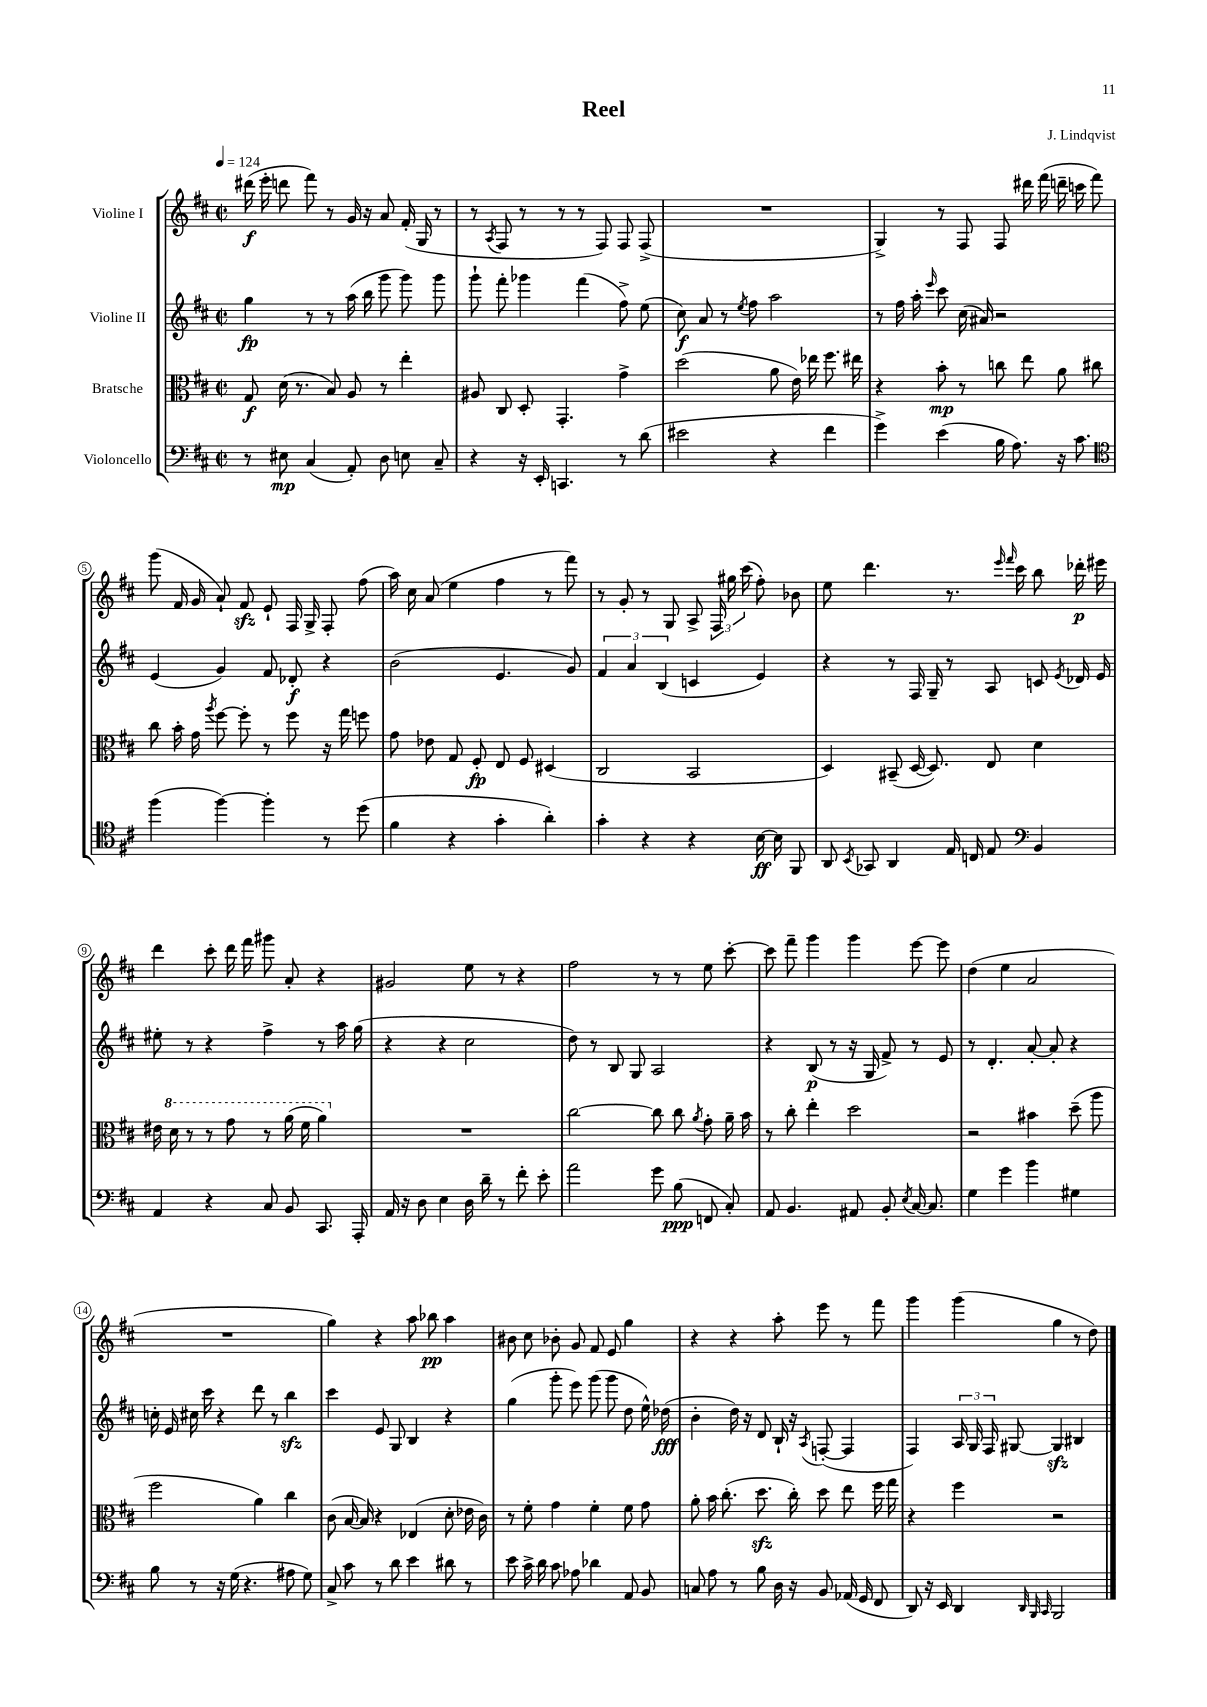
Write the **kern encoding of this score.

**kern	**dynam	**kern	**dynam	**kern	**dynam	**kern	**dynam
*part4	*part4	*part3	*part3	*part2	*part2	*part1	*part1
*staff4	*staff4	*staff3	*staff3	*staff2	*staff2	*staff1	*staff1
*I"Violoncello	*	*I"Bratsche	*	*I"Violine II	*	*I"Violine I	*
*clefF4	*	*clefC3	*	*clefG2	*	*clefG2	*
*k[f#c#]	*	*k[f#c#]	*	*k[f#c#]	*	*k[f#c#]	*
*M2/2	*	*M2/2	*	*M2/2	*	*M2/2	*
*met(c|)	*	*met(c|)	*	*met(c|)	*	*met(c|)	*
*MM124	*	*MM124	*	*MM124	*	*MM124	*
=1	=1	=1	=1	=1	=1	=1	=1
8r	.	8G/	f	4gg\	fp	(16ddd#X\	f
.	.	.	.	.	.	16eee'\	.
8E#X\	mp	(16d\	.	.	.	8dddn\	.
.	.	8.r	.	.	.	.	.
(4C#/	.	.	.	8r	.	8fff#\)	.
.	.	8B/)	.	8r	.	8r	.
8AA'/)	.	8A/	.	(16aa\	.	16g/	.
.	.	.	.	16bb\	.	16r	.
8D\	.	8r	.	8ggg\	.	8a/	.
8En\	.	4ee'\	.	8ggg\)	.	(16f#'/	.
.	.	.	.	.	.	16G/	.
8C#~/	.	.	.	8ggg\	.	8r	.
=2	=2	=2	=2	=2	=2	=2	=2
4r	.	8A#X/	.	8ggg`\	.	8r	.
.	.	.	.	.	.	8qA/	.
.	.	8C#/	.	8fff#'\	.	8F#/	.
16r	.	8D'/	.	4ggg-X\	.	8r	.
16EE'/	.	.	.	.	.	.	.
4.CCn/	.	4.GG'/	.	.	.	8r	.
.	.	.	.	(4fff#\	.	8r	.
.	.	.	.	.	.	8F#/)	.
8r	.	4g^\	.	8ff#^\)	.	8F#/	.
(8d\	.	.	.	(8ee\	.	(8F#^/	.
=3	=3	=3	=3	=3	=3	=3	=3
2e#X\	.	(2dd\	.	8cc#\)	f	1r	.
.	.	.	.	8a/	.	.	.
.	.	.	.	8r	.	.	.
.	.	.	.	8qee/	.	.	.
.	.	.	.	8ff#\	.	.	.
4r	.	8a\	.	2aa\	.	.	.
.	.	16e\)	.	.	.	.	.
.	.	16ee-X\	.	.	.	.	.
4f#\	.	8.ff#\	.	.	.	.	.
.	.	16ee#X\	.	.	.	.	.
=4	=4	=4	=4	=4	=4	=4	=4
4g^\)	.	4r	.	8r	.	4G^/)	.
.	.	.	.	16ff#\	.	.	.
.	.	.	.	16aa'\	.	.	.
.	.	.	.	16qqeee/	.	.	.
(4e\	.	8b'\	mp	8ccc#\	.	8r	.
.	.	8r	.	(16cc#\	.	8F#/	.
.	.	.	.	16a#X/)	.	.	.
16B\	.	8ccn\	.	2r	.	8F#/	.
8.A\)	.	.	.	.	.	.	.
.	.	8ee\	.	.	.	16ddd#X\	.
.	.	.	.	.	.	(16fff#\	.
16r	.	8a\	.	.	.	16dddn~\	.
8.c#\	.	.	.	.	.	16cccn\	.
.	.	8cc#X\	.	.	.	8fff#\)	.
!!LO:LB:g=z
=5	=5	=5	=5	=5	=5	=5	=5
*clefC4	*	*	*	*	*	*	*
(4ff#\	.	8cc#\	.	(4e/	.	(8ggg\	.
.	.	16b'\	.	.	.	16f#/	.
.	.	16g\	.	.	.	16g/	.
.	.	8qaa/	.	.	.	.	.
[4ff#\)	.	[8ff#\	.	4g/)	.	8a`/)	.
.	.	8ff#'\]	.	.	.	8f#zz/	.
4ff#'\]	.	8r	.	8f#/	.	8e`/	.
.	.	8ff#\	.	8d-X'/	f	16F#/	.
.	.	.	.	.	.	16G^/	.
8r	.	16r	.	4r	.	8F#'/	.
.	.	16gg\	.	.	.	.	.
(8dd\	.	8ffn\	.	.	.	(8ff#\	.
=6	=6	=6	=6	=6	=6	=6	=6
4f#\	.	8g\	.	(2b\	.	16aa\)	.
.	.	.	.	.	.	16cc#\	.
.	.	8e-X\	.	.	.	(8a/	.
4r	.	8G/	.	.	.	4ee\	.
.	.	8F#'/	fp	.	.	.	.
4g'\	.	8E/	.	4.e/	.	4ff#\	.
.	.	8F#/	.	.	.	.	.
4a'\)	.	(4D#X/	.	.	.	8r	.
.	.	.	.	8g/)	.	8fff#\)	.
=7	=7	=7	=7	=7	=7	=7	=7
4g'\	.	2C#/	.	6f#/	.	8r	.
.	.	.	.	.	.	8g'/	.
.	.	.	.	6a/	.	.	.
4r	.	.	.	.	.	8r	.
.	.	.	.	(6B/	.	.	.
.	.	.	.	.	.	8G/	.
4r	.	2BB/	.	4cn/	.	8A^/	.
.	.	.	.	.	.	24F#/	.
.	.	.	.	.	.	24gg#X\	.
.	.	.	.	.	.	(24ccc#\	.
[16B\	ff	.	.	4e/)	.	8ff#'\)	.
16B\]	.	.	.	.	.	.	.
8FF#/	.	.	.	.	.	8b-X\	.
=8	=8	=8	=8	=8	=8	=8	=8
8AA/	.	4D/)	.	4r	.	8ee\	.
8qBB/	.	.	.	.	.	.	.
8GG-X/	.	.	.	.	.	4.ddd\	.
4AA/	.	(8BB#X~/	.	8r	.	.	.
.	.	[16D/	.	16F#/	.	.	.
.	.	8.D/])	.	16G~/	.	.	.
16E/	.	.	.	8r	.	8.r	.
16Cn/	.	.	.	.	.	.	.
8E/	.	8E/	.	8A/	.	.	.
.	.	.	.	.	.	16qqeee/	.
.	.	.	.	.	.	16qqfff#/	.
.	.	.	.	.	.	16ccc#\	.
*clefF4	*	*	*	*	*	*	*
4BB/	.	4d\	.	8cn/	.	8bb\	.
.	.	.	.	8qe/	.	.	.
.	.	.	.	16d-X/	.	16ddd-X'\	p
.	.	.	.	16e/	.	16eee#X\	.
!!LO:LB:g=z
=9	=9	=9	=9	=9	=9	=9	=9
4AA/	.	16e#X\	.	8ee#X'\	.	4ddd\	.
*	*	*8va	*	*	*	*	*
.	.	16dd\	.	.	.	.	.
.	.	8r	.	8r	.	.	.
4r	.	8r	.	4r	.	8ccc#'\	.
.	.	8gg\	.	.	.	16ddd\	.
.	.	.	.	.	.	16fff#\	.
8C#/	.	8r	.	4ff#^\	.	8ggg#X\	.
8BB/	.	(16aa\	.	.	.	8a'/	.
.	.	16ff#\	.	.	.	.	.
8.CC#/	.	4aa\)	.	8r	.	4r	.
.	.	.	.	16aa\	.	.	.
16AAA'/	.	.	.	(16gg\	.	.	.
=10	=10	=10	=10	=10	=10	=10	=10
*	*	*X8va	*	*	*	*	*
16AA/	.	1r	.	4r	.	2g#X/	.
16r	.	.	.	.	.	.	.
8D\	.	.	.	.	.	.	.
4E\	.	.	.	4r	.	.	.
16D\	.	.	.	2cc#\	.	8ee\	.
16d~\	.	.	.	.	.	.	.
8r	.	.	.	.	.	8r	.
8f#'\	.	.	.	.	.	4r	.
8e'\	.	.	.	.	.	.	.
=11	=11	=11	=11	=11	=11	=11	=11
2a\	.	[2cc#\	.	8dd\)	.	2ff#\	.
.	.	.	.	8r	.	.	.
.	.	.	.	8B/	.	.	.
.	.	.	.	8G/	.	.	.
8g\	.	8cc#\]	.	2A/	.	8r	.
(8B\	ppp	8cc#\	.	.	.	8r	.
.	.	8qa/	.	.	.	.	.
8FFn/	.	8g'\	.	.	.	8ee\	.
8C#'/)	.	16a~\	.	.	.	[8ccc#'\	.
.	.	16b\	.	.	.	.	.
=12	=12	=12	=12	=12	=12	=12	=12
8AA/	.	8r	.	4r	.	8ccc#\]	.
4.BB/	.	8cc#'\	.	.	.	8fff#~\	.
.	.	4ee'\	.	(8B/	p	4ggg\	.
.	.	.	.	8r	.	.	.
8AA#X/	.	2dd\	.	16r	.	4ggg\	.
.	.	.	.	16G/	.	.	.
8BB'/	.	.	.	8f#^/)	.	.	.
8qE/	.	.	.	.	.	.	.
[16C#/	.	.	.	8r	.	[8eee\	.
8.C#/]	.	.	.	.	.	.	.
.	.	.	.	8e/	.	8eee\]	.
=13	=13	=13	=13	=13	=13	=13	=13
4G\	.	2r	.	8r	.	(4dd\	.
.	.	.	.	4.d'/	.	.	.
4g\	.	.	.	.	.	4ee\	.
4b\	.	4b#X\	.	[8a'/	.	2a/	.
.	.	.	.	8a'/]	.	.	.
4G#X\	.	(8dd~\	.	4r	.	.	.
.	.	8aa\	.	.	.	.	.
!!LO:LB:g=z
=14	=14	=14	=14	=14	=14	=14	=14
8B\	.	2ff#\	.	16ccn'\	.	1r	.
.	.	.	.	16e/	.	.	.
8r	.	.	.	16cc#X\	.	.	.
.	.	.	.	16ccc#\	.	.	.
16r	.	.	.	4r	.	.	.
(16G\	.	.	.	.	.	.	.
4.r	.	.	.	.	.	.	.
.	.	4a\)	.	8ddd\	.	.	.
.	.	.	.	8r	.	.	.
8A#X\	.	4cc#\	.	4bbzz\	.	.	.
8G\)	.	.	.	.	.	.	.
=15	=15	=15	=15	=15	=15	=15	=15
8C#^/	.	(8c#\	.	4ccc#\	.	4gg\)	.
8c#\	.	[16B/	.	.	.	.	.
.	.	16B/])	.	.	.	.	.
8r	.	4r	.	8e/	.	4r	.
8d\	.	.	.	8G/	.	.	.
4e\	.	(4E-X/	.	4B/	.	8aa\	.
.	.	.	.	.	.	8bb-X\	pp
8d#X\	.	8d'\	.	4r	.	4aa\	.
8r	.	16e-X\	.	.	.	.	.
.	.	16c#\)	.	.	.	.	.
=16	=16	=16	=16	=16	=16	=16	=16
8e\	.	8r	.	(4gg\	.	8b#X\	.
16c#^\	.	8f#'\	.	.	.	8cc#\	.
16d\	.	.	.	.	.	.	.
8c#\	.	4g\	.	8ggg'\	.	8b-X'\	.
8A-X\	.	.	.	8eee\)	.	8g/	.
4d-X\	.	4f#'\	.	(8ggg\	.	8f#/	.
.	.	.	.	8ggg\	.	8e/	.
8AA/	.	8f#\	.	8dd\	.	4gg\	.
8BB/	.	8g\	.	16ee^^\)	.	.	.
.	.	.	.	(16dd-X\	fff	.	.
=17	=17	=17	=17	=17	=17	=17	=17
8Cn/	.	8a'\	.	4b'\	.	4r	.
8A\	.	16b\	.	.	.	.	.
.	.	(8.cc#'\	.	.	.	.	.
8r	.	.	.	16dd\)	.	4r	.
.	.	.	.	16r	.	.	.
8B\	.	8.ddzz\	.	8d/	.	.	.
16D\	.	.	.	16B`/	.	8aa'\	.
16r	.	16cc#'\)	.	16r	.	.	.
.	.	.	.	8qA/	.	.	.
8BB/	.	8dd\	.	([8Fn'/	.	8eee\	.
(16AA-X/	.	8ee\	.	4F/]	.	8r	.
16GG/	.	.	.	.	.	.	.
8FF#/	.	16ff#\	.	.	.	8fff#\	.
.	.	16gg\	.	.	.	.	.
=18	=18	=18	=18	=18	=18	=18	=18
8DD/)	.	4r	.	4F#/)	.	4ggg\	.
16r	.	.	.	.	.	.	.
16EE/	.	.	.	.	.	.	.
4DD/	.	4ff#\	.	24A/	.	(4ggg\	.
.	.	.	.	24G/	.	.	.
.	.	.	.	24F#/	.	.	.
.	.	.	.	[8G#X/	.	.	.
32qqDD/	.	.	.	.	.	.	.
32qqBBB/	.	.	.	.	.	.	.
32qqCC#/	.	.	.	.	.	.	.
2BBB/	.	2r	.	4G#zz/]	.	4gg\	.
.	.	.	.	4B#X/	.	8r	.
.	.	.	.	.	.	8dd\)	.
==	==	==	==	==	==	==	==
*-	*-	*-	*-	*-	*-	*-	*-
